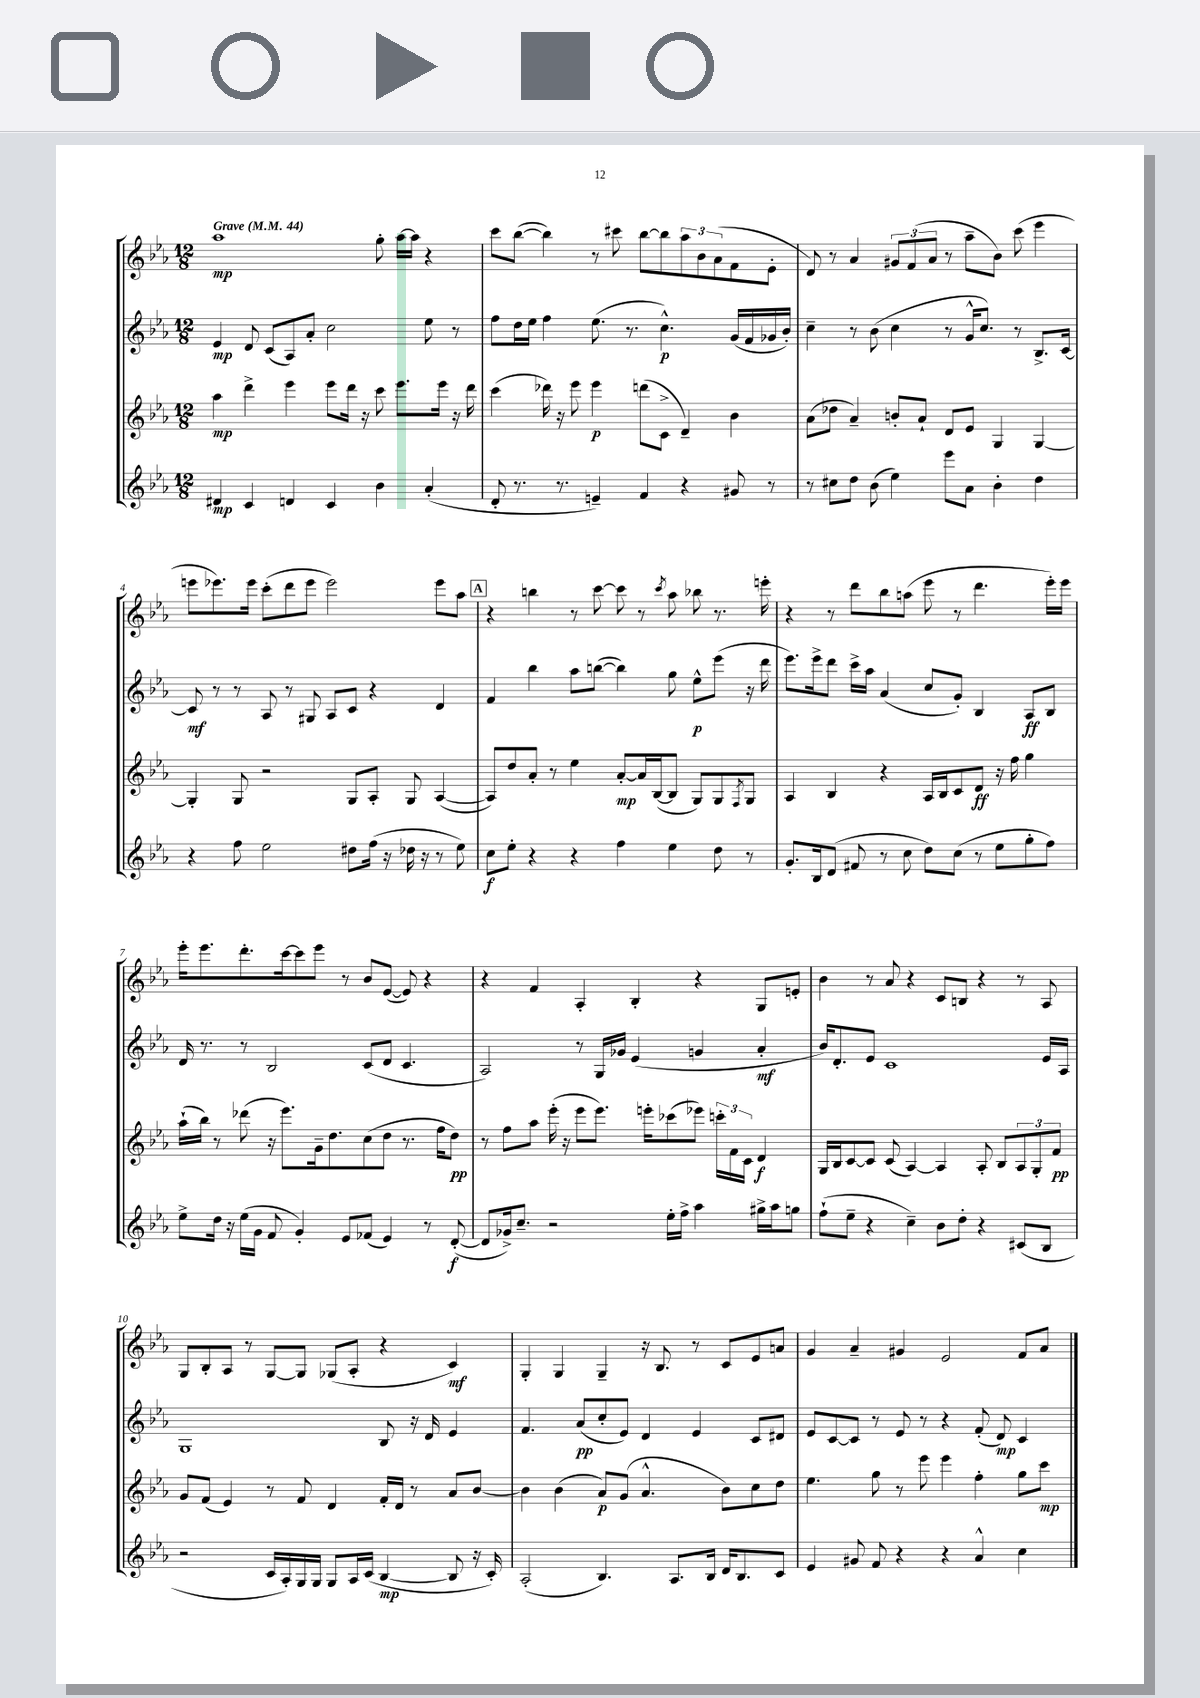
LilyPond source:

<<
\new StaffGroup <<
\new Staff = "s0" {
    \clef treble \key ees \major \numericTimeSignature \time 12/8 \tempo "Grave" 4 = 44
    aes''1\mp g''8-. aes''16~ aes''16 r4 |
    c'''8 bes''8~( bes''4) r8 cis'''8 bes''8~ bes''8 \tuplet 3/2 { aes''8 bes'8 aes'8( } f'8 ees'8-. |
    d'8) r8 aes'4 \tuplet 3/2 { gis'8 f'8( aes'8 } r8 aes''8-- bes'8) c'''8( ees'''4 |
    e'''8 ees'''8.) ees'''16 c'''8-.( d'''8 ees'''8 ees'''2) ees'''8 aes''8 |
    \mark \markup { \box "A" } r4 b''4 r8 c'''8~ c'''8 r8 \acciaccatura { c'''8 } aes''8 bes''8 r8. e'''16-. |
    r4 r8 d'''8 bes''8 a''8( ees'''8 r8 d'''4. ees'''16-.) ees'''16 |
    ees'''16-. ees'''8. d'''8.-. c'''16~ c'''8 ees'''8 r8 bes'8 ees'8~( ees'8) r4 |
    r4 f'4 aes4-. bes4-. r4 g8 e'8-. |
    bes'4 r8 aes'8 r4 c'8 b8 r4 r8 aes8 |
    g8 bes8-. aes8 r8 g8~ g8 ges8( aes8-. r4 c'4\mf) |
    g4-. g4 g4-- r16 bes8. r8 c'8 ees'8 a'8 |
    g'4 aes'4-- gis'4 ees'2 f'8 aes'8 \bar "|." |
}
\new Staff = "s1" {
    \clef treble \key ees \major \numericTimeSignature \time 12/8
    ees'4\mp d'8 c'8( aes8) aes'8-. c''2 ees''8 r8 |
    f''8 d''16 ees''16 f''4 ees''8.( r8. c''4.-^\p) g'16( f'16 ges'16 bes'16-.) |
    c''4-- r8 bes'8( c''4 r8 g'16-^ c''8.) r8 bes8.-> c'16~ |
    c'8\mf r8 r8 aes8 r8 gis8 aes8 c'8 r4 d'4 |
    \mark \markup { \box "A" } f'4 bes''4 aes''8 b''8~( b''4) g''8 ees''8-^\p ees'''8( r16 d'''16 |
    ees'''8.) ees'''16-> d'''8 c'''16-> aes''16 aes'4( c''8 g'8-.) bes4 aes8\ff bes8 |
    d'16 r8. r8 bes2 c'8( d'8 c'4. |
    aes2) r8 g16 ges'16 ees'4( g'4 aes'4-.\mf |
    bes'16) d'8.-. ees'8 c'1 ees'16 aes16 |
    g1 bes8 r16 d'16 ees'4 |
    f'4. aes'8\pp( c''8-. ees'8) d'4 ees'4 c'8 dis'8 |
    ees'8 c'8~ c'8 r8 ees'8 r8 r4 f'8-.( d'8\mp) c'4 \bar "|." |
}
\new Staff = "s2" {
    \clef treble \key ees \major \numericTimeSignature \time 12/8
    aes''4\mp d'''4-> ees'''4 ees'''8 d'''16 r16 c'''8 ees'''8. ees'''16 r16 d'''16 |
    c'''4( des'''16) r16 ees'''8 ees'''4\p d'''8( c'8-> d'4--) bes'4 |
    aes'8( des''8 aes'4--) b'8-. aes'8-! d'8 ees'8 g4 g4~ |
    g4-. g8 r2 g8 aes8-. g8 aes4~( |
    \mark \markup { \box "A" } aes8) d''8 aes'8-. r8 ees''4 aes'8~-.\mp aes'16 bes16~( bes8 g8) g8 \acciaccatura { f8 } g8 |
    aes4 bes4 r4 aes16 bes16 c'8 d'8\ff r16 f''16 g''4 |
    aes''16-!( bes''16) r8 des'''8( r16 ees'''8.) g'16-- d''8. c''8( d''8 r8. f''16 d''8\pp) |
    r8 f''8 aes''8 ees'''16-.( r16 ees'''8 ees'''8.) e'''16-. ces'''8( ees'''8) \tuplet 3/2 { c'''16-. f'16 c'16 } d'4\f |
    g16 bes16 c'8~ c'8 c'8( aes4~) aes4 aes8-. bes8 \tuplet 3/2 { aes8 g8-. f'8\pp } |
    g'8 f'8( ees'4) r8 f'8 d'4 f'16-. d'16 r8 aes'8 bes'8~ |
    bes'4 bes'4( aes'8\p) g'8( aes'4.-^ bes'8) c''8 d''8 |
    ees''4. g''8 r8 ees'''8 ees'''4 f''4-. g''8 c'''8\mp \bar "|." |
}
\new Staff = "s3" {
    \clef treble \key ees \major \numericTimeSignature \time 12/8
    dis'4\mp c'4 d'4 c'4 bes'4 aes'4-.( |
    d'8-. r8. r8. e'4--) f'4 r4 gis'8 r8 |
    r8 cis''8 d''8 bes'8( ees''4) ees'''8 aes'8 bes'4-. d''4 |
    r4 f''8 ees''2 dis''8 f''16( r16 des''16 r16 r8 ees''8) |
    \mark \markup { \box "A" } c''8\f ees''8-. r4 r4 f''4 ees''4 d''8 r8 |
    g'8.-. bes16 d'8( fis'8 r8 c''8 d''8) c''8( r8 ees''8 g''8-. f''8) |
    ees''8-> d''16 r16 ees''16( g'16 f'8 g'4-.) ees'8 fes'8( ees'4) r8 d'8~-.\f( |
    d'8 ges'16->) c''8.-- r2 ees''16-. f''16-> aes''4 gis''16-> aes''16 g''8 |
    f''8-!( ees''8-- r4 c''4--) bes'8 d''8-. r4 cis'8( bes8 |
    r2 c'16 aes16-.) g16 g16 g8 aes16 c'16( bes4~\mp bes8 r16 c'16-.) |
    aes2-.( bes4.) aes8. bes16 d'16 bes8. c'8 |
    ees'4 gis'8 f'8 r4 r4 aes'4-^ c''4 \bar "|." |
}
>>
>>
